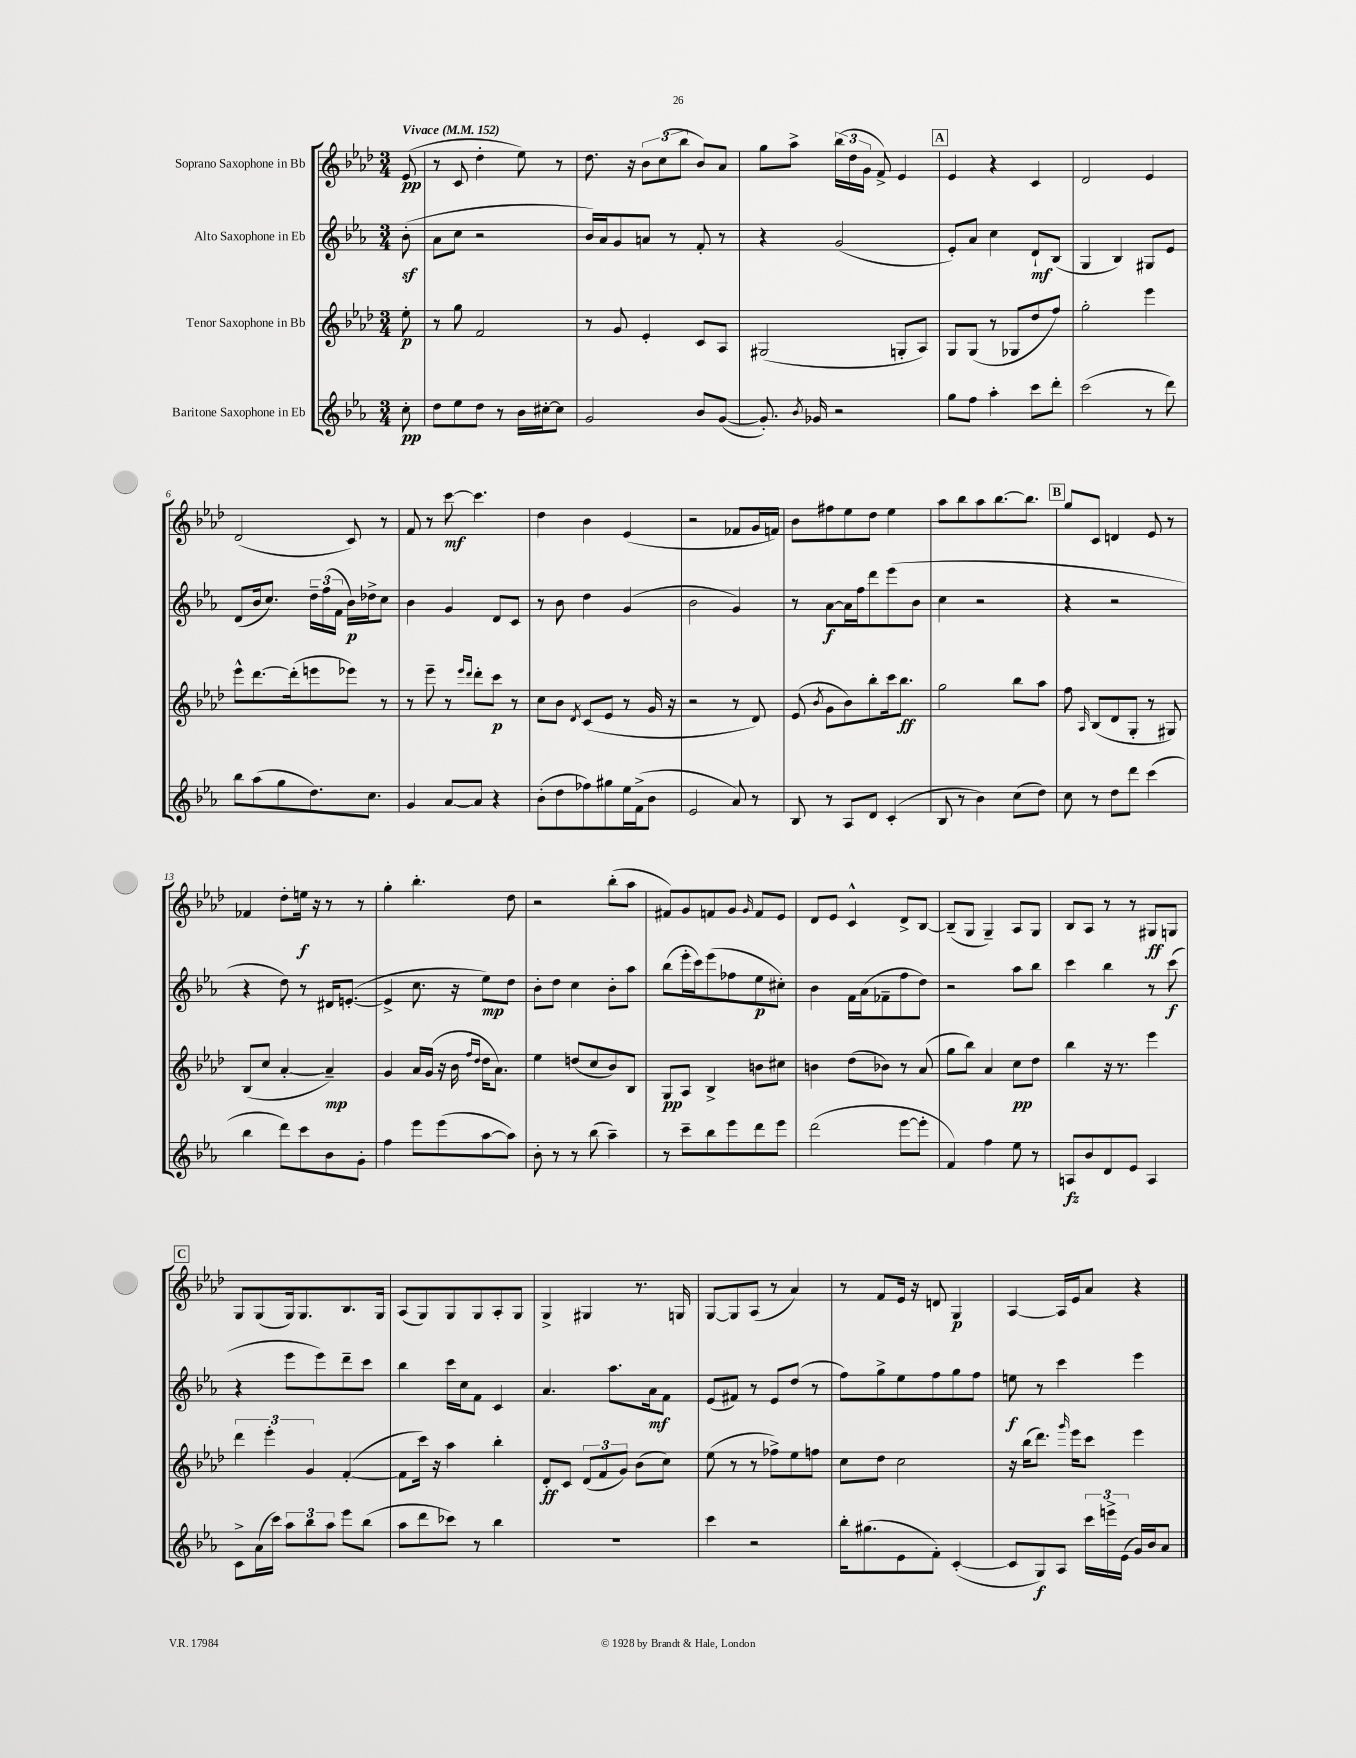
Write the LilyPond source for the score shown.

<<
\new StaffGroup <<
\new Staff = "s0" \with { instrumentName = "Soprano Saxophone in Bb" } {
    \clef treble \key aes \major \numericTimeSignature \time 3/4 \partial 8 \tempo "Vivace" 4 = 152
    \autoBeamOff ees'8\pp( |
    r8 c'8 des''4-. ees''8) r8 |
    des''8. r16 \tuplet 3/2 { bes'8[ c''8( bes''8] } bes'8[) aes'8] |
    g''8[ aes''8]-> \tuplet 3/2 { bes''16[( des''16 g'16] } f'8->) ees'4 |
    \mark \markup { \box "A" } ees'4 r4 c'4 |
    des'2 ees'4 |
    des'2( c'8) r8 |
    f'8 r8 c'''8~\mf c'''4. |
    des''4 bes'4 ees'4( |
    r2 fes'8[ g'16 f'16]) |
    bes'8[ fis''8 ees''8 des''8] ees''4 |
    aes''8[ bes''8 aes''8 bes''8.~ bes''8.] |
    \mark \markup { \box "B" } g''8[ c'8] d'4 ees'8 r8 |
    fes'4 des''8[-. e''16]\f r16 r8 r8 |
    g''4-. bes''4.-. des''8 |
    r2 bes''8[-.( aes''8] |
    fis'8[) g'8 f'8 g'8] \grace { g'16 } f'8[ ees'8] |
    des'8[ ees'8] c'4-^ des'8[-> bes8]~ |
    bes8[--( g8] g4--) aes8[ g8] |
    bes8[ aes8] r8 r8 gis8[\ff g8] |
    \mark \markup { \box "C" } g8[ g8( g16) g8. bes8. g16] |
    aes8[( g8) g8 g8 aes8-. g8] |
    g4-> gis4 r8. g16 |
    g8[~ g8 aes8]( r8 aes'4) |
    r8 f'8[ ees'16] r16 d'8 g4\p |
    aes4~ aes16[ ees'16 aes'8] r4 \bar "|." |
}
\new Staff = "s1" \with { instrumentName = "Alto Saxophone in Eb" } {
    \clef treble \key ees \major \numericTimeSignature \time 3/4 \partial 8
    \autoBeamOff bes'8-.\sf( |
    aes'8[ c''8] r2 |
    bes'16[) aes'16 g'8 a'8] r8 f'8-. r8 |
    r4 g'2( |
    \mark \markup { \box "A" } ees'8[-.) aes'8] c''4 d'8[-!\mf bes8]( |
    g4 bes4) gis8[ ees'8] |
    d'8[( bes'16 c''8.]) \tuplet 3/2 { d''16[-- f''16( f'16] } bes'16[\p) des''16-> c''8] |
    bes'4 g'4 d'8[ c'8] |
    r8 bes'8 d''4 g'4( |
    bes'2 g'4) |
    r8 aes'8[~\f aes'16 f''16 d'''8 ees'''8( bes'8] |
    c''4 r2 |
    \mark \markup { \box "B" } r4 r2 |
    r4 d''8) r8 dis'16[ e'8.]~-.( |
    e'4-> c''8. r16 ees''8[\mp) d''8] |
    bes'8[-. d''8] c''4 bes'8[-. aes''8] |
    bes''8[( ees'''16-. c'''16) ees'''8( fes''8 ees''8\p cis''8]-.) |
    bes'4 f'16[ aes'16( fes'8-- f''8 d''8]) |
    r2 aes''8[ bes''8] |
    c'''4 bes''4 r8 c'''8\f( |
    \mark \markup { \box "C" } r4 ees'''8[ ees'''8) d'''8-- c'''8] |
    bes''4 c'''16[ c''16 f'8] c'4 |
    aes'4. aes''8.[ aes'16\mf f'8] |
    ees'8[( fis'8]) r8 ees'8[ d''8]( r8 |
    f''8[) g''8-> ees''8 f''8 g''8 f''8] |
    e''8\f r8 c'''4 ees'''4 \bar "|." |
}
\new Staff = "s2" \with { instrumentName = "Tenor Saxophone in Bb" } {
    \clef treble \key aes \major \numericTimeSignature \time 3/4 \partial 8
    \autoBeamOff ees''8-.\p |
    r8 g''8 f'2 |
    r8 g'8 ees'4-. c'8[ aes8] |
    gis2( g8[-. aes8]) |
    \mark \markup { \box "A" } g8[ g8]( r8 ges8[ des''8 f''8]) |
    g''2-. ees'''4 |
    ees'''8[-^ des'''8.~ des'''16-.( e'''8 ees'''8]) r8 |
    r8 ees'''8-- r8 \grace { ees'''16[ des'''16] } des'''8[-. c'''8]\p r8 |
    c''8[ bes'8] \acciaccatura { des'8 } c'8[( ees'8] r8 g'16 r16 |
    r2 r8 des'8) |
    ees'8( \acciaccatura { bes'8 } g'8[ bes'8) bes''8-. c'''16 bes''8.]\ff |
    g''2 bes''8[ aes''8] |
    \mark \markup { \box "B" } f''8 \grace { aes16 } bes8[( des'8 g8]-. r8 gis8) |
    bes8[( c''8] aes'4~-. aes'4--\mp) |
    g'4 aes'16[ g'16]( r16 bes'16 \grace { f''16[ des''16] } des''16[ aes'8.]) |
    ees''4 d''8[( c''8 bes'8) bes8] |
    g8[\pp aes8] bes4-> b'8[ cis''8] |
    b'4 des''8[( bes'8]) r8 aes'8( |
    g''8[ bes''8]) aes'4 c''8[\pp des''8] |
    bes''4 r16 r8. ees'''4 |
    \mark \markup { \box "C" } \tuplet 3/2 { des'''4 ees'''4-. g'4 } f'4~-.( |
    f'8[ c'''16]) r16 aes''4 bes''4-. |
    des'8[-.\ff c'8] \tuplet 3/2 { des'8[( f'8 g'8]) } bes'8[( c''8]) |
    ees''8( r8 r8 fes''8[->) ees''8 f''8] |
    c''8[ des''8] c''2 |
    r16 bes''16[( des'''8.]) \grace { g'''16 } ees'''16[ c'''8] ees'''4 \bar "|." |
}
\new Staff = "s3" \with { instrumentName = "Baritone Saxophone in Eb" } {
    \clef treble \key ees \major \numericTimeSignature \time 3/4 \partial 8
    \autoBeamOff c''8-.\pp |
    d''8[ ees''8 d''8] r8 bes'16[ cis''16~-. cis''8] |
    g'2 bes'8[ g'8]~( |
    g'8.-.) \acciaccatura { bes'8 } ges'16 r2 |
    \mark \markup { \box "A" } g''8[ f''8] aes''4-. c'''8[ d'''8]-. |
    c'''2( r8 d'''8) |
    bes''8[ aes''8( g''8 d''8.) c''8.] |
    g'4 aes'8[~ aes'8] r4 |
    bes'8[-.( d''8 fes''8) gis''8 ees''16 f'16->( bes'8] |
    ees'2 aes'8) r8 |
    bes8 r8 aes8[ d'8] c'4-.( |
    bes8 r8 bes'4) c''8[( d''8]) |
    \mark \markup { \box "B" } c''8 r8 d''8[ d'''8] c'''4( |
    bes''4 d'''8[) c'''8 bes'8 g'8]-. |
    f''4 ees'''8[ ees'''8( aes''8~ aes''8]) |
    bes'8-. r8 r8 bes''8( aes''4--) |
    r8 c'''8[-- bes''8 ees'''8 d'''8 ees'''8] |
    d'''2( ees'''8[~ ees'''8]-. |
    f'4) f''4 ees''8 r8 |
    a8[\fz bes'8 d'8 ees'8] a4 |
    \mark \markup { \box "C" } c'8[-> aes'16( c'''16]) \tuplet 3/2 { aes''8[ bes''8 aes''8] } ees'''8[ bes''8]( |
    aes''8[ d'''8 ces'''8]) r8 bes''4 |
    R2. |
    c'''4 r2 |
    bes''16[-. gis''8.( ees'8 f'8]-.) c'4~-.( |
    c'8[ g8\f) aes8] \tuplet 3/2 { c'''16[ e'''16-> ees'16]( } g'16[) bes'16 aes'8] \bar "|." |
}
>>
>>
